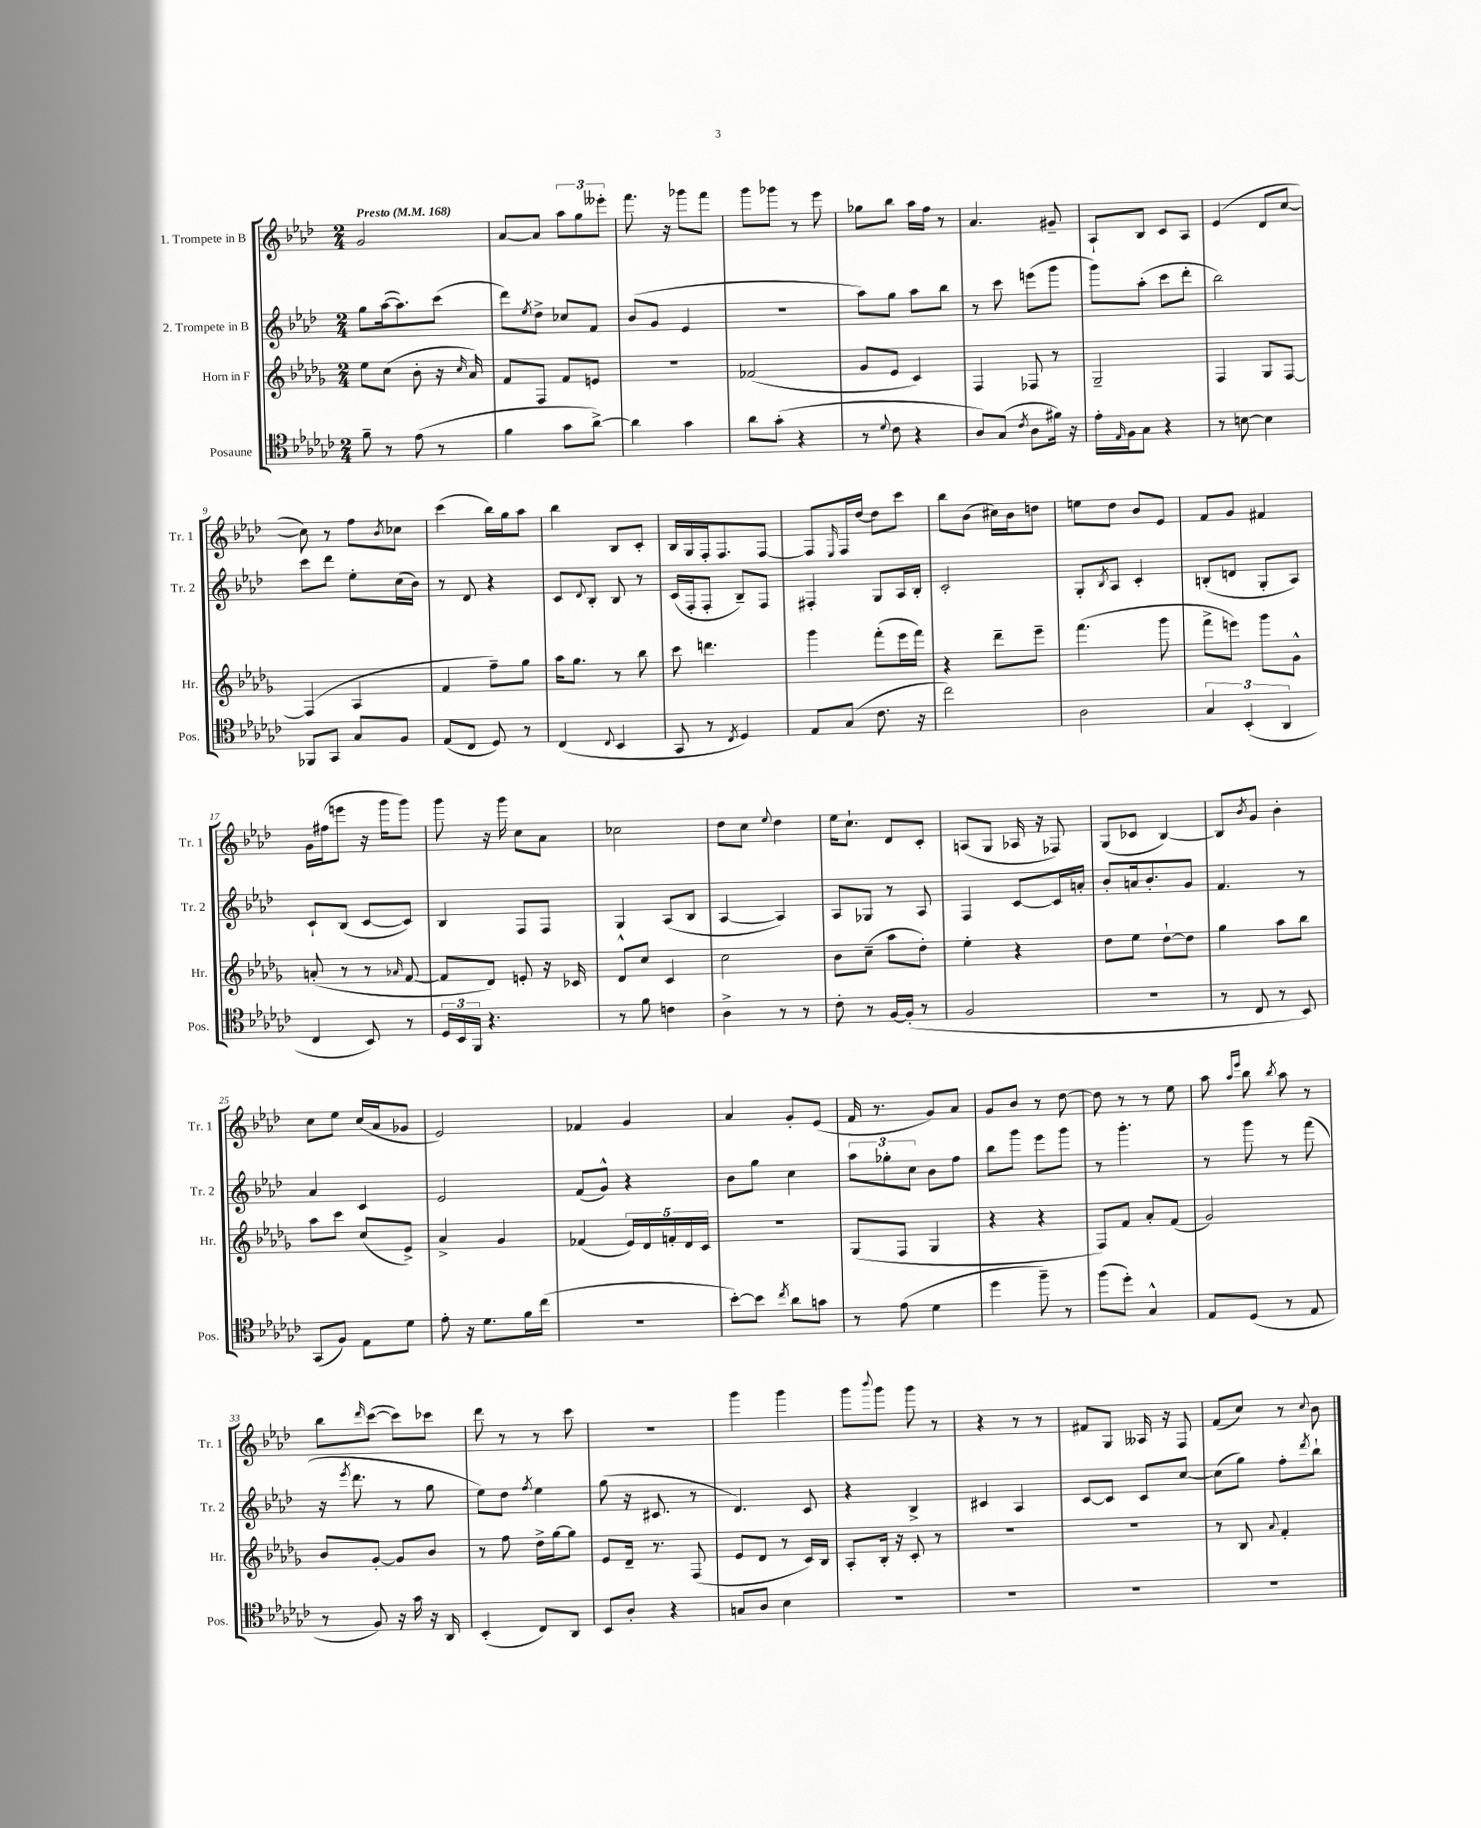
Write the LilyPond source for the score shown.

<<
\new StaffGroup <<
\new Staff = "s0" \with { instrumentName = "1. Trompete in B" shortInstrumentName = "Tr. 1" } {
    \clef treble \key aes \major \numericTimeSignature \time 2/4 \tempo "Presto" 4 = 168
    g'2 |
    aes'8~ aes'8 \tuplet 3/2 { aes''8 g''8 eeses'''8-. } |
    f'''8. r16 ges'''8 f'''8 |
    g'''8 ges'''8 r8 ees'''8 |
    ges''8 bes''8 aes''16 f''16 r8 |
    aes'4. gis'8-- |
    aes8-! bes8 c'8 aes8 |
    ees'4( des'8 c''8~ |
    c''8) r8 f''8 \acciaccatura { bes'8 } ces''8 |
    c'''4( bes''16) g''16 aes''8 |
    bes''4 bes8 c'8-. |
    bes16 g16 f16-. f8. f8~ |
    f8 \grace { ees16 } f16 des''16~ des''8 c'''8 |
    bes''8 bes'8( cis''16) bes'16 d''8 |
    e''8 des''8 bes'8 ees'8 |
    f'8 g'8 fis'4 |
    g'16 fis''16( e'''8 r16 g'''16 g'''8) |
    g'''8 r16 g'''16 c''8 aes'8 |
    ces''2 |
    des''8 c''8 \appoggiatura { ees''8 } des''4 |
    ees''16 c''8.-! des'8 c'8-. |
    a8( g8 aes16 r16 fes8) |
    g8( ces'8 bes4~) |
    bes8 \acciaccatura { bes'8 } g'8 bes'4-. |
    c''8 ees''8 c''16( aes'16 ges'8 |
    ees'2) |
    fes'4 g'4 |
    aes'4 g'8-. ees'8( |
    f'16 r8. g'8) aes'8 |
    g'8 bes'8 r8 des''8~ |
    des''8 r8 r8 ees''8 |
    aes''8 \grace { aes''16 ees'''16 } bes''8 \acciaccatura { bes''8 } aes''8 r8 |
    bes''8 \grace { des'''16 } c'''8~( c'''8) ces'''8 |
    des'''8 r8 r8 c'''8 |
    R2 |
    g'''4 g'''4 |
    g'''8 \appoggiatura { bes'''8 } g'''8 g'''8 r8 |
    r4 r8 r8 |
    fis'8 g8 aeses16 r16 f8 |
    f'8( c''8) r8 \appoggiatura { c''8 } bes'8 \bar "|." |
}
\new Staff = "s1" \with { instrumentName = "2. Trompete in B" shortInstrumentName = "Tr. 2" } {
    \clef treble \key aes \major \numericTimeSignature \time 2/4
    g''8 aes''16~( aes''8.) c'''8( |
    des'''8) \acciaccatura { ees''8 } des''8-> ces''8 f'8 |
    bes'8( g'8 ees'4 |
    r2 |
    aes''8) g''8 aes''8 bes''8 |
    r8 c'''8 e'''8( g'''8 |
    g'''8) aes''8-.( c'''8 des'''8-. |
    bes''2) |
    c'''8 des'''8 ees''8-. c''16( bes'16) |
    r8 des'8 r4 |
    c'8 \appoggiatura { des'8 } bes8-. bes8 r8 |
    c'16( f16-. f8-. bes8--) f8 |
    fis4-. g8 aes16 bes16-. |
    c'2-. |
    g8-. \acciaccatura { bes8 } aes8 c'4-. |
    b8-.( d'8 g8-. aes8) |
    c'8-! bes8( c'8~ c'8) |
    bes4 f8 f8 |
    g4 aes8( bes8 |
    aes4~ aes4) |
    aes8 ges8 r8 aes8 |
    f4 c'8~ c'16 a'16-. |
    bes'8-. a'16 bes'8.-. g'8 |
    f'4. r8 |
    aes'4 c'4 |
    ees'2 |
    f'8( g'8-^) r4 |
    bes'8 g''8 c''4 |
    \tuplet 3/2 { aes''8 ges''8-. c''8 } bes'8 f''8 |
    bes''8 g'''8 ees'''8 g'''8 |
    r8 g'''4.-. |
    r8 g'''8 r8 f'''8( |
    r16 \acciaccatura { ees'''8 } des'''8. r8 g''8 |
    ees''8) des''8 \acciaccatura { f''8 } ees''4 |
    g''8( r16 cis'8. r8 |
    des'4.) c'8 |
    r4 bes4-> |
    cis'4 aes4 |
    c'8~ c'8 c'8 c''8~ |
    c''8( g''8) f''8-. \acciaccatura { des'''8 } bes''8-! \bar "|." |
}
\new Staff = "s2" \with { instrumentName = "Horn in F" shortInstrumentName = "Hr." } {
    \clef treble \key des \major \numericTimeSignature \time 2/4
    ees''8 c''8( bes'8-. r16 \grace { c''16 } aes'16) |
    f'8 f8 f'8 e'8 |
    r2 |
    fes'2( |
    ges'8 ees'8 c'4) |
    f4 fes8 r8 |
    ges2-- |
    f4 ges8 f8~ |
    f4( aes4 |
    f'4 f''8--) ges''8 |
    aes''16 ges''8. r8 bes''8 |
    c'''8 d'''4. |
    ges'''4 f'''8-.( ees'''16 f'''16) |
    r4 des'''8-- ees'''8-- |
    f'''4.( ges'''8 |
    f'''8-> e'''8) ges'''8 ges'8-^ |
    a'8-.( r8 r8 \grace { aes'16 } f'8~ |
    f'8 des'8) e'8-. r16 ces'16 |
    des'8-^ c''8 c'4 |
    c''2 |
    bes'8 c''8--( aes''8 des''8-.) |
    ees''4-. r4 |
    des''8 ees''8 des''8~-! des''8 |
    ges''4 aes''8 bes''8 |
    aes''8 c'''8 c''8( ees'8->) |
    aes'4-> ges'4 |
    fes'4( \tuplet 5/4 { ees'16) des'16 f'16-. des'16 c'16 } |
    r2 |
    ges8( f8 ges4 |
    r4 r4 |
    f8) f'8 aes'8-. f'8( |
    ges'2) |
    bes'8 ges'8~-. ges'8 bes'8 |
    r8 f''8 des''16-> ges''16~ ges''8 |
    ees'8 des'16-- r8. f8( |
    ees'8 des'8 r8 c'16) bes16 |
    aes8-. bes16-. r16 c'8-. r8 |
    R2 |
    r2 |
    r8 bes8 \appoggiatura { aes'8 } f'4-. \bar "|." |
}
\new Staff = "s3" \with { instrumentName = "Posaune" shortInstrumentName = "Pos." } {
    \clef tenor \key ges \major \numericTimeSignature \time 2/4
    f'8-- r8 ees'8( r8 |
    f'4 ges'8 aes'8~->) |
    aes'4 ges'4 |
    aes'8 ges'8-.( r4 |
    r8 \appoggiatura { des'8 } ces'8 r4 |
    aes8) ges8( \acciaccatura { ces'8 } aes8 fis'16) r16 |
    ees'16-. \grace { ees16 } f16 ges8 r4 |
    r8 b8~ b4 |
    fes,8 ges,8 ges8 f8 |
    ees8( ces8 des8) r8 |
    ces4( \appoggiatura { ces8 } bes,4 |
    ges,8 r8 \acciaccatura { ces8 } des4) |
    ees8 ges8( ces'8. r16 |
    ces''2) |
    aes2 |
    \tuplet 3/2 { ges4 bes,4-.( aes,4 } |
    ces4 bes,8) r8 |
    \tuplet 3/2 { des16 bes,16 f,16 } r4. |
    r8 f'8 c'4 |
    aes4-> r8 r8 |
    ces'8-. r8 f16~ f16-.( r8 |
    f2 |
    r2 |
    r8 ces8 r8 bes,8) |
    ges,8( f8) ees8 des'8 |
    ees'8-. r16 des'8. f'16 ces''16( |
    R2 |
    bes'8~-.) bes'8 \acciaccatura { ces''8 } aes'8 g'8 |
    r8 ees'8( des'4 |
    des''4 f''8--) r8 |
    f''8( des''8-.) ges4-^ |
    ees8 des8( r8 ees8 |
    r8 f8) r16 ges'16 r16 aes,16 |
    bes,4-.( ces8) aes,8 |
    bes,8 aes8-. r4 |
    g8 aes8 bes4 |
    R2 |
    R2 |
    R2 |
    R2 \bar "|." |
}
>>
>>
